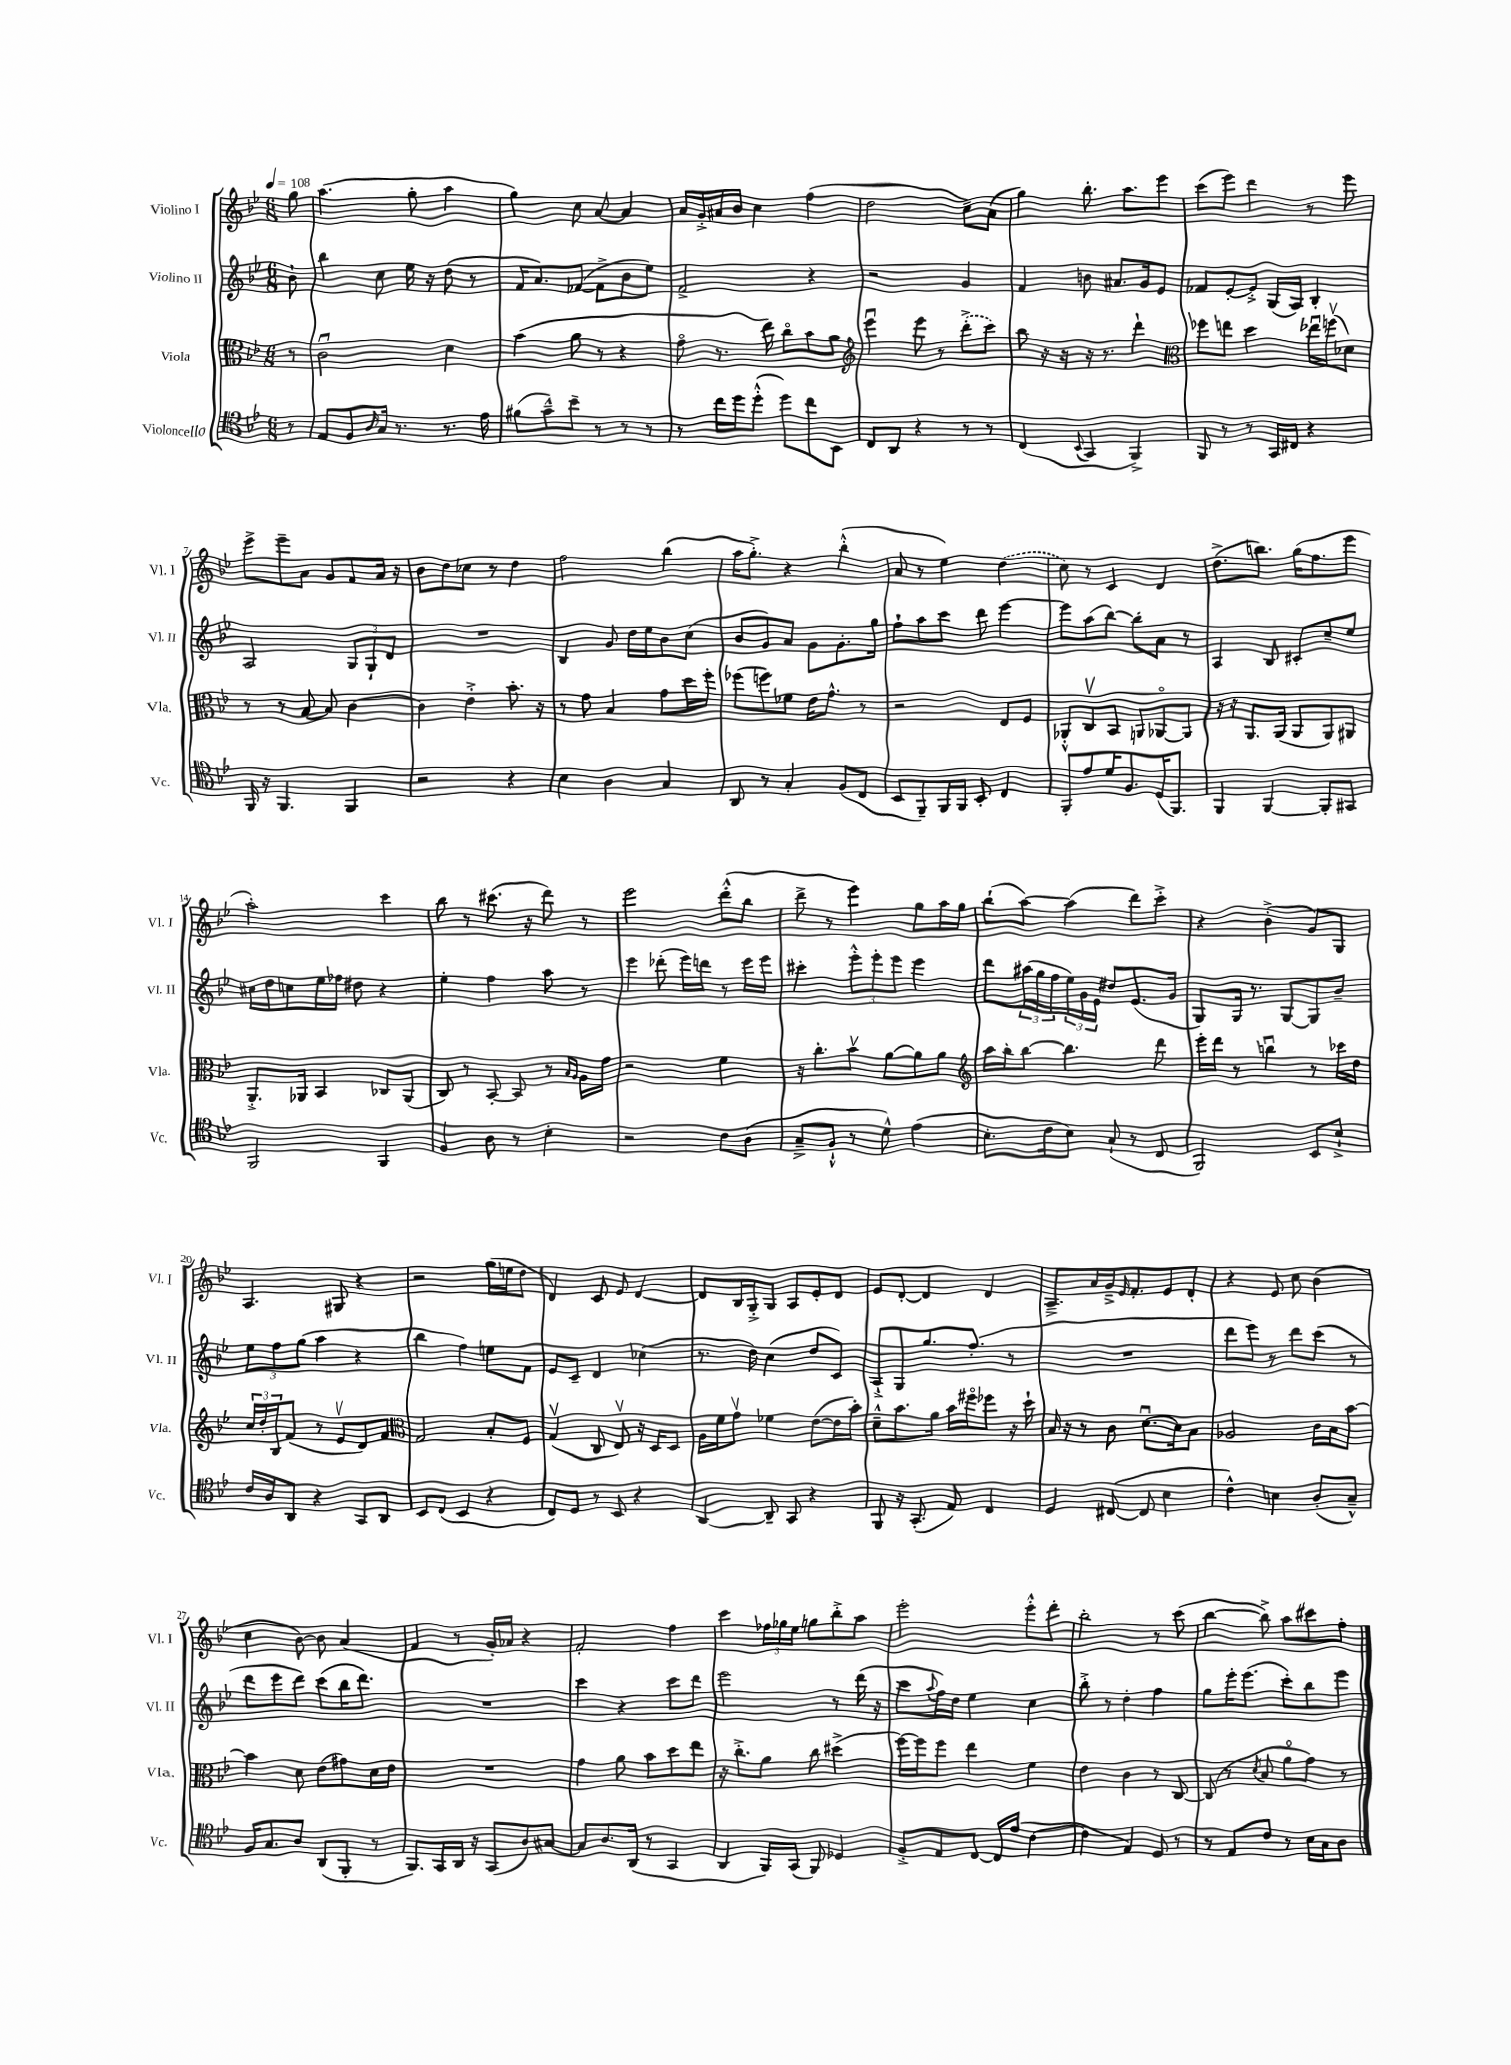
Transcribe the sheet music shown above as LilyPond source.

<<
\new StaffGroup <<
\new Staff = "s0" \with { instrumentName = "Violino I" shortInstrumentName = "Vl. I" } {
    \clef treble \key bes \major \numericTimeSignature \time 6/8 \partial 8 \tempo 4 = 108
    g''8 |
    a''4.( g''8-. a''4 |
    g''4) c''8 a'8~ a'4 |
    a'16 g'16-.-> ais'16 bes'16 c''4 f''4( |
    d''2 c''8--) a'8( |
    g''4) bes''8.-. a''8. ees'''8 |
    c'''8( ees'''8) d'''4 r8 ees'''8 |
    ees'''8-> ees'''8-- a'8 g'8 f'8 a'16 r16 |
    bes'8 d''8 ces''8 r8 d''4 |
    f''2 bes''4( |
    a''16 g''8.-.->) r4 bes''4-.-^( |
    a'8 r8 ees''4) \once \slurDashed d''4( |
    c''8) r8 c'4 d'4 |
    d''8.->( b''8.) g''16( f''8. ees'''8 |
    a''2-.) c'''4 |
    bes''8 r8 cis'''8.( r16 d'''8) r8 |
    ees'''2 d'''8-.-^( bes''8 |
    d'''8-> r8 ees'''4) g''8 a''16 g''16 |
    bes''8-!( a''8~) a''4( d'''8) c'''8-.-> |
    r4 bes'4-.->( g'8) g8 |
    a4. gis8 r4 |
    r2 g''16( e''16 d''8 |
    d'4) c'8 ees'8 d'4~ |
    d'8 bes16 g16-.-> g8 a8 ees'8-. d'8 |
    ees'8 d'8~-. d'4 d'4 |
    a8.---> a'16 g'16---> \grace { ees'16 } f'8.-. ees'8 d'8-. |
    r4 ees'8 c''8 bes'4( |
    c''4 bes'8~) bes'8 a'4( |
    f'4 r8 g'16-.) aes'16 r4 |
    f'2-. f''4 |
    c'''4 \tuplet 3/2 { fes''16 ges''16 ees''16 } g''8 bes''8-.-> a''8 |
    ees'''2-. ees'''8-.-^ d'''8-. |
    bes''2-. r8 c'''8( |
    bes''4~ bes''8->) a''8 cis'''8 f''8-. \bar "|." |
}
\new Staff = "s1" \with { instrumentName = "Violino II" shortInstrumentName = "Vl. II" } {
    \clef treble \key bes \major \numericTimeSignature \time 6/8 \partial 8
    bes'8-! |
    bes''4 c''8 ees''16 r16 d''8( r8 |
    f'16 a'8.) fes'8~( fes'8-> bes'8 ees''8) |
    f'2-> r4 |
    r2 g'4 |
    f'4 b'8 ais'8. g'16 ees'8 |
    fes'8 ees'8~-. ees'8-.-> g16( a16) bes4-. |
    a2 \tuplet 3/2 { g8 g8-! d'8 } |
    R2. |
    bes4 g'8 d''16 ees''16 bes'8 c''8( |
    bes'8 g'8) a'8 g'8 g'8.-. g''16 |
    f''8-! a''8 c'''8 d'''8 ees'''4~ |
    ees'''8 a''8( bes''8~) bes''8-. a'8 r8 |
    a4 bes8 cis'8-. c''8-- ees''8 |
    cis''16 d''16 c''8 ees''16 fes''16 dis''8 r4 |
    ees''4-. f''4 a''8 r8 |
    ees'''4 des'''8-.( ees'''16) d'''16 r8 ees'''16 ees'''16 |
    cis'''4-. \tuplet 3/2 { ees'''8-.-^ ees'''8-. ees'''8 } ees'''4 |
    d'''8 \tuplet 3/2 { ais''16( g''16 f''16 } \tuplet 3/2 { ees''16) g'16 ees'16 } dis''8 ees'8.( g'16 |
    g8) g16 r8. g8~ g8 bes'8-- |
    \tuplet 3/2 { ees''8 f''8 g''8( } a''4 r4 |
    bes''4 f''4) e''8 f'8 |
    ees'8 c'8-- d'4 ces''4( |
    r8. d''16) c''4( d''8 c'8) |
    a8-!-> g8 g''8. f''8.-.( r8 |
    R2. |
    d'''8 ees'''8) r8 d'''8 c'''8( r8 |
    d'''8 ees'''8 d'''8) c'''8( bes''16 d'''8.) |
    R2. |
    c'''4 r4 c'''8 d'''8 |
    ees'''2 r8 d'''16( r16 |
    c'''8 \appoggiatura { a''8 } f''16) d''16 ees''4 c''4 |
    bes''8-.-> r8 d''4-. f''4 |
    g''8 ees'''16-. ees'''8.( c'''8-.) bes''8 ees'''8 \bar "|." |
}
\new Staff = "s2" \with { instrumentName = "Viola" shortInstrumentName = "Vla." } {
    \clef alto \key bes \major \numericTimeSignature \time 6/8 \partial 8
    r8 |
    c'2\downbow d'4 |
    bes'4( a'8 r8 r4 |
    g'8\flageolet r8. ees''16) c''8\flageolet bes'8 a'8 |
    \clef treble ees'''4\downbow ees'''8 r8 \once \slurDashed d'''8-.->( c'''8) |
    bes''8 r16 r16 r16 r8. d'''4-! |
    \clef alto fes''8 e''8 d''4 ees''16\downbow f''16\upbow( des'8) |
    r8 r8 bes8~ bes8 c'4~ |
    c'4 ees'4-.-> bes'8.-. r16 |
    r8 g'8 bes4 g'8 d''16 f''16-. |
    fes''8( f''8) fes'8 ees'16 g'8.-^ r8 |
    r2 ees8 f8 |
    aes,8-.-^ c8\upbow bes,8 a,8 aes,8~\flageolet aes,8 |
    r16 r16 a,8. a,16( a,8 a,8) ais,8 |
    a,8.-.-> aes,16 bes,4 ces8 aes,8( |
    c8) r8 bes,8~-. bes,8 r8 \grace { bes16 a16 } a16 g'16 |
    r2 f'4 |
    r16 c''8.-. bes'8\upbow a'8~ a'8 a'8 |
    \clef treble a''16 bes''16-. bes''8~ bes''4. d'''8 |
    ees'''16-. d'''16 r8 b''4\downbow r8 ces'''16 d''16 |
    \tuplet 3/2 { c''16 d''16-. bes16 } f'8( r8 ees'8\upbow d'8) f'8 |
    \clef alto g2 bes8-. f8 |
    g4\upbow( c8 ees8\upbow) r16 d16 d8 |
    a16 f'16 g'8\upbow fes'4 ees'8~( ees'16 bes'16-.) |
    d'8---^ bes'8. a'16 bes'16 fis''16\flageolet fes''8 r16 d''16-! |
    bes16 r16 r8 c'8 d'8.~\downbow d'16 bes8 |
    aes2 c'16 bes16 bes'8~ |
    bes'4 d'8 ees'8( gis'8) d'16 ees'16 |
    R2. |
    g'4 a'8 bes'8 d''8 ees''8 |
    r16 c''8.-.-> a'8 c''8 dis''4->( |
    f''16~) f''16 f''8 ees''4 f'4 |
    ees'4 c'4 r8 c8~ |
    c8( r8 \acciaccatura { d'8 } bes8 a'8\flageolet g'8) r8 \bar "|." |
}
\new Staff = "s3" \with { instrumentName = "Violoncello" shortInstrumentName = "Vc." } {
    \clef tenor \key bes \major \numericTimeSignature \time 6/8 \partial 8
    r8 |
    ees8 f8 \grace { a16 } g16 r8. r8. ees'16 |
    fis'8( g'8---^) bes'8-- r8 r8 r8 |
    r8 c''16 d''16 d''8-.-^( d''8) c''8 bes,8 |
    c8 a,8 r4 r8 r8 |
    c4( \appoggiatura { bes,8 } g,4 f,4->) |
    f,8 r8 r8 g,16 cis16 r4 |
    f,16 r16 f,4. f,4 |
    r2 r4 |
    bes4 a4 g4 |
    a,8 r8 g4-. f8( c8 |
    bes,8 f,8--) f,16 f,16 bes,8-. c4 |
    f,8-. ees'8 d'16 f8. d16( f,8.) |
    f,4 f,4~ f,8-. gis,8 |
    f,2 f,4 |
    f4 a8 r8 bes4-. |
    r2 c'8 a8( |
    g8---> f8-!-^ r8 d'8-^) ees'4( |
    bes8.-. c'16 bes8) g8-!( r8 c8 |
    f,2) bes,8 bes8-!-> |
    c'16 a16 a,8 r4 g,8 a,8 |
    bes,8 c8( bes,4 r4 |
    c8) d8 r8 bes,8 r4 |
    a,4~ a,8-- g,8 r4 |
    f,8 r16 g,8.-.( ees8) c4 |
    d4 cis8~( cis8 bes4 |
    c'4-^) b4 a8-.( g8---^) |
    f16 g8. a8 a,8( f,8-. r8 |
    f,8.) g,16 a,16 r16 g,8( a8) gis8~ |
    gis8 a8. a,16( r8 g,4 |
    a,4 f,16) g,16( f,8) des4 |
    f8-.-> ees8 c8~ c16 ees'16( c'4~ |
    c'4 ees4) d8 r8 |
    r8 ees8 c'8 r8 bes16 g16 a8 \bar "|." |
}
>>
>>
